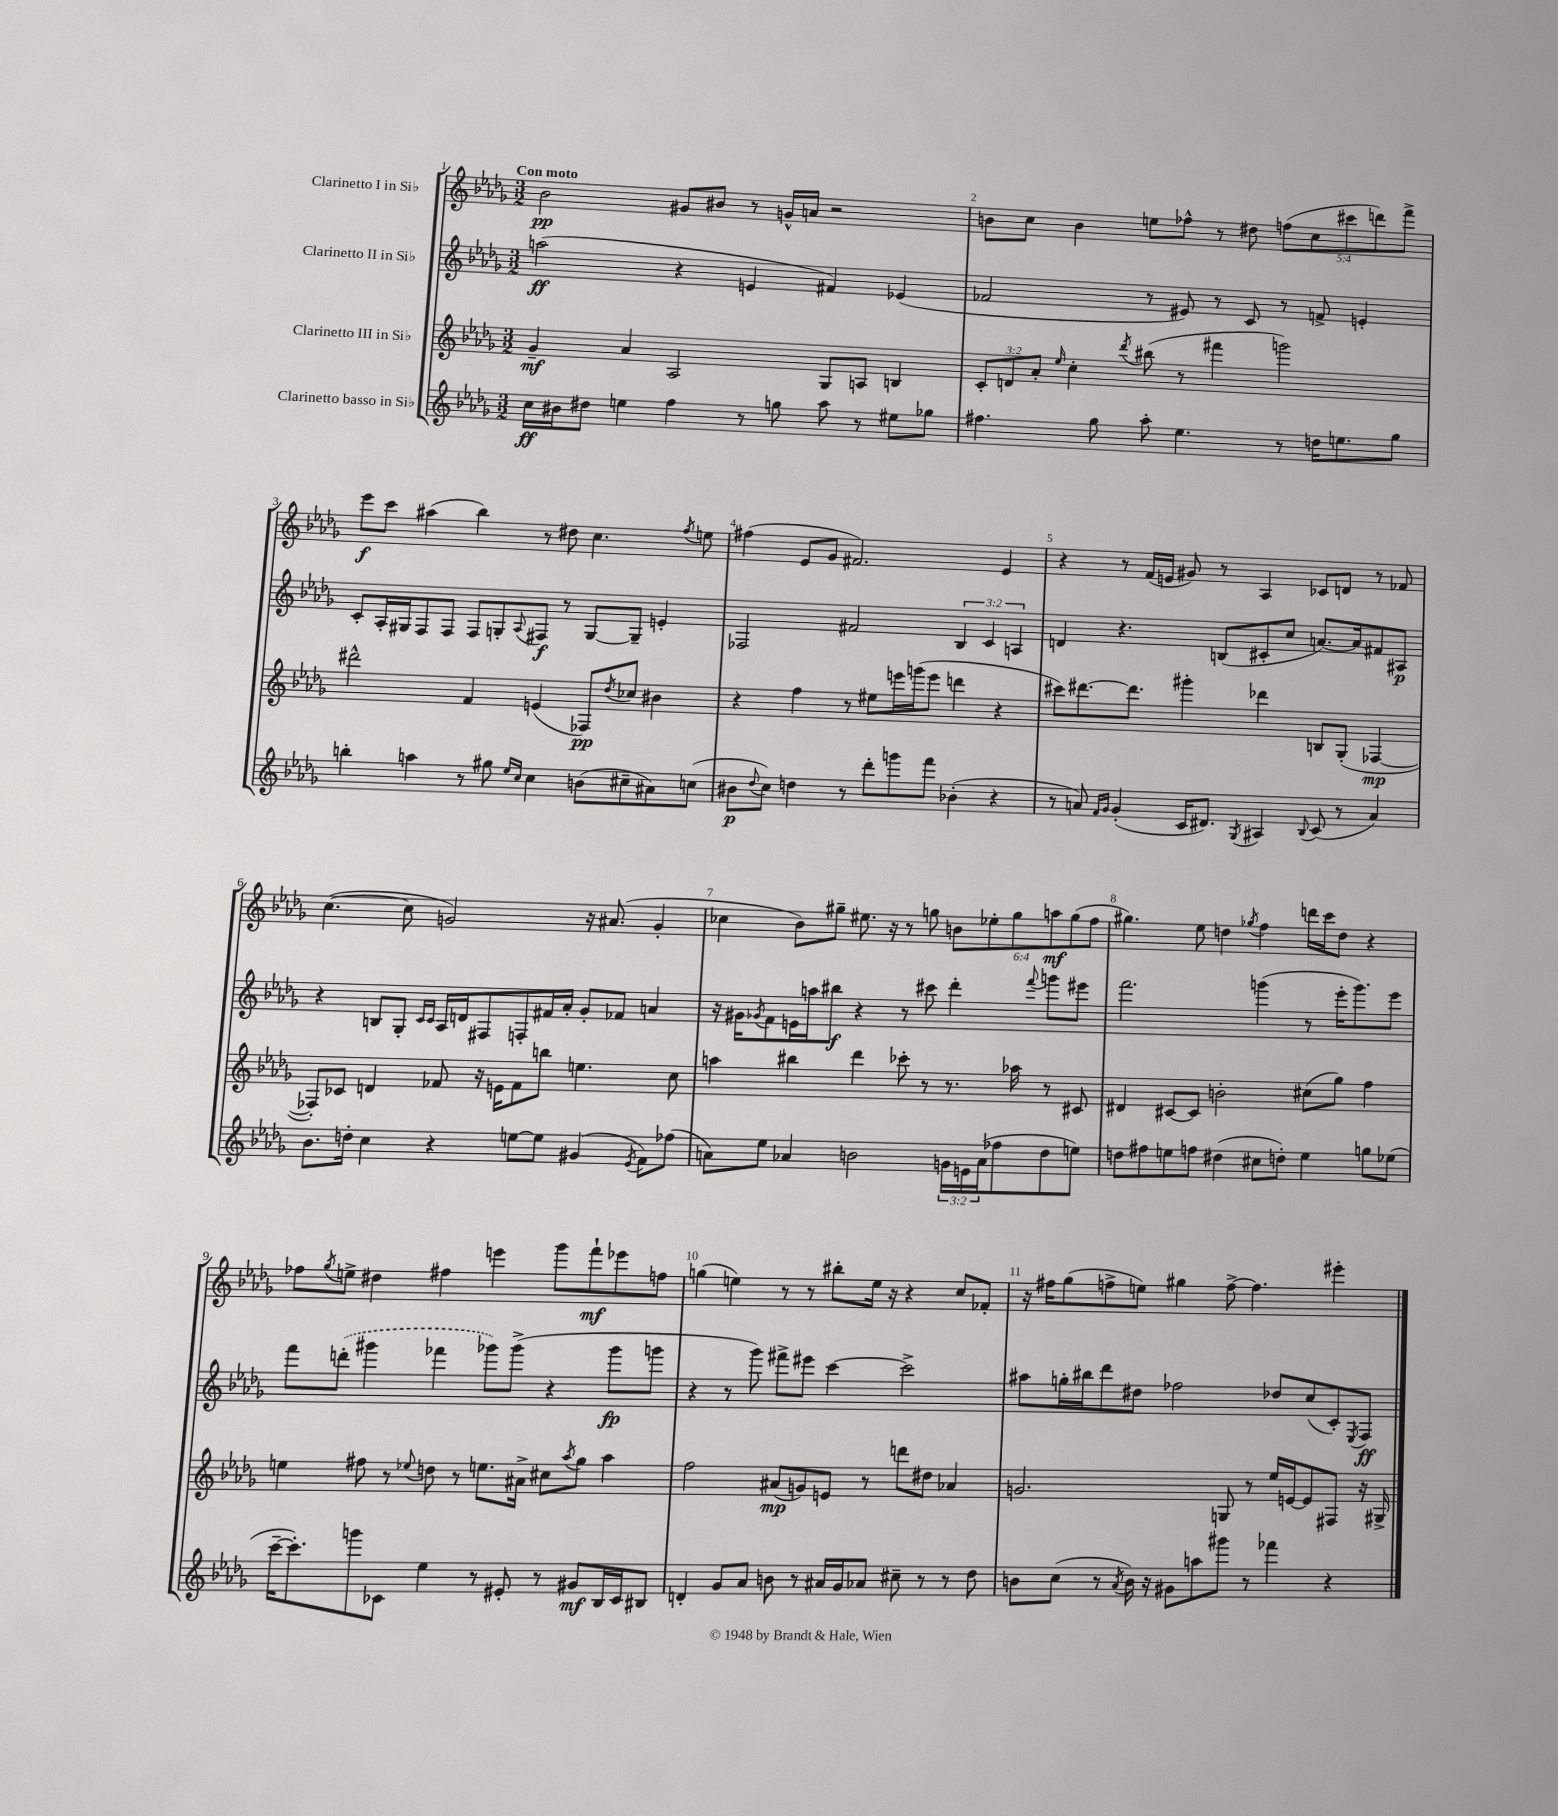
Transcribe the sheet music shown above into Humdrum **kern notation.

**kern	**dynam	**kern	**dynam	**kern	**dynam	**kern	**dynam
*part4	*part4	*part3	*part3	*part2	*part2	*part1	*part1
*staff4	*staff4	*staff3	*staff3	*staff2	*staff2	*staff1	*staff1
*I"Clarinetto basso in Si♭	*	*I"Clarinetto III in Si♭	*	*I"Clarinetto II in Si♭	*	*I"Clarinetto I in Si♭	*
*clefG2	*	*clefG2	*	*clefG2	*	*clefG2	*
*k[b-e-a-d-g-]	*	*k[b-e-a-d-g-]	*	*k[b-e-a-d-g-]	*	*k[b-e-a-d-g-]	*
*M3/2	*	*M3/2	*	*M3/2	*	*M3/2	*
=1	=1	=1	=1	=1	=1	=1	=1
!	!	!	!	!	!	!LO:TX:a:B:t=Con moto	!
16cc\LL	ff	4g-~/	mf	(2aan\	ff	2b-\	pp
16b#X\J	.	.	.	.	.	.	.
8dd#X\J	.	.	.	.	.	.	.
4een\	.	4a-/	.	.	.	.	.
4ff\	.	2A-/	.	4r	.	8g#X/L	.
.	.	.	.	.	.	8b#X/J	.
8r	.	.	.	4en/	.	8r	.
8ggn\	.	.	.	.	.	16gn^^/LL	.
.	.	.	.	.	.	16an/JJ	.
8aa-\	.	8G-/L	.	4f#X/)	.	2r	.
8r	.	8An/J	.	.	.	.	.
8ee#X\L	.	4Bn/	.	(4e-X/	.	.	.
8gg-X\J	.	.	.	.	.	.	.
=2	=2	=2	=2	=2	=2	=2	=2
4.ff#X\	.	12c'/L	.	2f-X/	.	8bn\L	.
.	.	12dn/	.	.	.	.	.
.	.	.	.	.	.	8cc\J	.
.	.	12a-'/J	.	.	.	.	.
.	.	16qqee-/	.	.	.	.	.
.	.	4cc'\	.	.	.	4b\	.
8gg-\	.	.	.	.	.	.	.
.	.	8qddd-/	.	.	.	.	.
8aa-'\	.	(8bb#X\	.	8r	.	8een\L	.
4.ee-\	.	8r	.	8e#X/)	.	8ff-X^^\J	.
.	.	4fff#X\	.	8r	.	8r	.
.	.	.	.	8c/	.	8dd#X\	.
8r	.	2gggn\)	.	8r	.	(10ffn\L	.
.	.	.	.	.	.	10cc\	.
16ddn\KL	.	.	.	8fn^/	.	.	.
8.een\	.	.	.	.	.	.	.
.	.	.	.	.	.	10ccc#X\	.
.	.	.	.	4en'/	.	.	.
.	.	.	.	.	.	10dddn\)	.
8gg-\J	.	.	.	.	.	.	.
.	.	.	.	.	.	10fff^\J	.
!!LO:LB:g=z
=3	=3	=3	=3	=3	=3	=3	=3
4bbn'\	.	2ddd#X^^\	.	8c'/L	.	8eee-\L	f
.	.	.	.	16A-'/L	.	8ccc\J	.
.	.	.	.	16G#X/J	.	.	.
4aan\	.	.	.	8F/	.	(4aa#X\	.
.	.	.	.	8F/J	.	.	.
8r	.	4f/	.	8F/L	.	4bb-\)	.
8gg#X\	.	.	.	8Gn'/	.	.	.
16qqee-/LL	.	.	.	.	.	.	.
16qqcc/JJ	.	.	.	8qqA-/	.	.	.
4cc\	.	(4en/	.	8F#X/J	f	8r	.
.	.	.	.	8r	.	8dd#X\	.
(8bn\L	.	8F-X/L)	pp	[8G/L	.	4.cc\	.
.	.	8qdd-/	.	.	.	.	.
8cc#X~\	.	8cc-X/J	.	8G~/J]	.	.	.
8a#X\)	.	4b#X\	.	4en'/	.	.	.
.	.	.	.	.	.	8qff/	.
(8ccn\J	.	.	.	.	.	8een\	.
=4	=4	=4	=4	=4	=4	=4	=4
8b#X\L	p	4r	.	2F-X/	.	(4ff#X\	.
8qqdd-/	.	.	.	.	.	.	.
8cc\J)	.	.	.	.	.	.	.
4ddn\	.	4ff\	.	.	.	8e-/L	.
.	.	.	.	.	.	8g-/J	.
8r	.	8r	.	2f#X/	.	2.f#X/)	.
8ddd-'\L	.	8ee#X\L	.	.	.	.	.
8gggn\	.	16eeen\L	.	.	.	.	.
.	.	(16gggn\J	.	.	.	.	.
8fff\J	.	8eee\J	.	.	.	.	.
(4b-X'\	.	4dddn\	.	6B-/	.	.	.
.	.	.	.	6c/	.	.	.
4r	.	4r	.	.	.	4e-/	.
.	.	.	.	6An/	.	.	.
=5	=5	=5	=5	=5	=5	=5	=5
8r	.	8ccc#X\L)	.	4dn/	.	4r	.
8an/)	.	[8.ddd#X\	.	.	.	.	.
16qqf/LL	.	.	.	.	.	.	.
16qqg-/JJ	.	.	.	.	.	.	.
(4g-'/	.	.	.	4.r	.	8r	.
.	.	8.ddd#\J]	.	.	.	.	.
.	.	.	.	.	.	(16f/LL	.
.	.	.	.	.	.	16en/JJ	.
16c/KL	.	4ggg#X'\	.	.	.	8g#X/)	.
8.d#X/J)	.	.	.	.	.	.	.
.	.	.	.	(8Bn/L	.	8r	.
8qG-/	.	.	.	.	.	.	.
4A#X/	.	4ddd-X\	.	8c#X'/	.	4A-/	.
.	.	.	.	8cc/J	.	.	.
8qqB-/	.	.	.	.	.	.	.
(8c/	.	8Bn/L	.	[8.an/L)	.	8c-X/L	.
8r	.	(8G-'/J	.	.	.	8dn/J	.
.	.	.	.	16a/k]	.	.	.
4a/)	.	[4F-X/	mp	8f#X/	.	8r	.
.	.	.	.	8A#X/J	p	8f-X/	.
!!LO:LB:g=z
=6	=6	=6	=6	=6	=6	=6	=6
8.b-\L	.	8F-X'/L])	.	4r	.	([4.cc\	.
.	.	8c-X/J	.	.	.	.	.
16ddn'\Jk	.	.	.	.	.	.	.
4cc\	.	4dn/	.	8Bn/L	.	.	.
.	.	.	.	8G-'/J	.	8cc\]	.
.	.	.	.	16qqc/LL	.	.	.
.	.	.	.	16qqc/JJ	.	.	.
4r	.	8f-X/	.	16A-/LL	.	2gn/)	.
.	.	.	.	16dn/J	.	.	.
.	.	16r	.	8F#X/	.	.	.
.	.	16en\KL	.	.	.	.	.
[8een\L	.	8f-\	.	8Fn'/	.	.	.
8ee\J]	.	8bbn\J	.	16f#X/L	.	.	.
.	.	.	.	16a-'/JJ	.	.	.
(4g#X/	.	4.een\	.	8g-'/L	.	16r	.
.	.	.	.	.	.	(8.a#X/	.
.	.	.	.	8f-X/J	.	.	.
8qe-/	.	.	.	.	.	.	.
8f\L)	.	.	.	4an/	.	4g'/	.
(8ff-X\J	.	8cc\	.	.	.	.	.
=7	=7	=7	=7	=7	=7	=7	=7
8an\L)	.	4aan\	.	16r	.	4cc-X\	.
.	.	.	.	16g#X\KL	.	.	.
.	.	.	.	8qg-X/	.	.	.
8ee-\J	.	.	.	8f\	.	.	.
4a-X/	.	4bb#X\	.	16en\L	.	8b-\L)	.
.	.	.	.	16aan\J	.	.	.
.	.	.	.	8bb#X\J	f	8gg#X~\J	.
2bn\	.	4ddd-\	.	4r	.	8.ee#X\	.
.	.	.	.	.	.	16r	.
.	.	8ccc-X'\	.	8r	.	8r	.
.	.	8r	.	8ccc#X\	.	8ggn\	.
24gn\LL	.	8.r	.	4ddd-'\	.	12bn\L	.
24en\	.	.	.	.	.	.	.
(24a-\J	.	.	.	.	.	12ee-X'\	.
8ff-X\	.	.	.	.	.	.	.
.	.	.	.	.	.	12gg\	.
.	.	16aa-X\	.	.	.	.	.
.	.	.	.	8qqfff/	.	.	.
8dd-\	.	8r	.	8gggn\L	.	12aan\	mf
.	.	.	.	.	.	(12gg\	.
8een\J)	.	8c#X/	.	8eee#X\J	.	.	.
.	.	.	.	.	.	12ff\J	.
=8	=8	=8	=8	=8	=8	=8	=8
8ddn\L	.	4d#X/	.	2.fff\	.	4.gg#X\)	.
8ff#X\	.	.	.	.	.	.	.
8een\	.	[8c#X/L	.	.	.	.	.
8ffn\J	.	8c#/J]	.	.	.	8ee-\	.
(4dd#X\	.	2bn'\	.	.	.	4ddn\	.
.	.	.	.	.	.	8qgg-X/	.
8cc#X\L	.	.	.	(4gggn\	.	4ff\	.
8ddn'\J)	.	.	.	.	.	.	.
4ee\	.	(8cc#X\L	.	8r	.	16dddn\LL	.
.	.	.	.	.	.	16ccc\J	.
.	.	8gg-\J)	.	16eee-'\KL	.	8dd\J	.
.	.	.	.	8.ggg\)	.	.	.
8ggn\L	.	4ff\	.	.	.	4r	.
(8ee-X\J	.	.	.	8eee-\J	.	.	.
!!LO:LB:g=z
=9	=9	=9	=9	=9	=9	=9	=9
[16ccc~\KL	.	4een\	.	8fff\L	.	8ff-X\L	.
8.ccc'\])	.	.	.	.	.	.	.
.	.	.	.	.	.	8qgg-/	.
.	.	.	.	(8dddn'\J	.	8een^\J	.
8gggn\	.	8ff#X\	.	4ggg#X\	.	4dd#X\	.
8c-X\J	.	8r	.	.	.	.	.
.	.	8qqee-X/	.	.	.	.	.
4ee-\	.	8ddn\	.	4fff-X\	.	4ff#X\	.
.	.	8r	.	.	.	.	.
8r	.	8.een\L	.	8ggg-X\L)	.	4eeen\	.
8e#X'/	.	.	.	(8ggg-^\J	.	.	.
.	.	16a#X^\Jk	.	.	.	.	.
8r	.	8cc#X\L	.	4r	.	8ggg-\L	.
.	.	8qaa-/	.	.	.	.	.
8g#X/L	mf	8gg-\J	.	.	.	8fff`\	mf
16B-/L	.	4aa-\	.	8ggg-\L	fp	8eee-X\	.
16c-/J	.	.	.	.	.	.	.
8B#X/J	.	.	.	8gggn\J	.	8ffn\J	.
=10	=10	=10	=10	=10	=10	=10	=10
4dn'/	.	2ff\	.	4r	.	(4ggn\	.
8g-/L	.	.	.	8r	.	4een\)	.
8a-/J	.	.	.	8ggg-\)	.	.	.
8bn\	.	(8a#X/L	mp	8fff#X^\L	.	8r	.
8r	.	8gn/)	.	8eee#X\J	.	8r	.
16a#X/LL	.	8en/J	.	[4ccc\	.	8bb#X'\L	.
16g-/J	.	.	.	.	.	.	.
8a-X/J	.	8r	.	.	.	16ee\Jk	.
.	.	.	.	.	.	16r	.
8cc#X~\	.	8dddn\L	.	2ccc^\]	.	4r	.
8r	.	8dd#X\J	.	.	.	.	.
8r	.	4a-X/	.	.	.	8cc/L	.
8dd-\	.	.	.	.	.	8f-X'/J	.
=11	=11	=11	=11	=11	=11	=11	=11
8bn\L	.	2.gn/	.	8aa#X\L	.	16r	.
.	.	.	.	.	.	16ff#X\KL	.
(8cc\J	.	.	.	16ggn'\L	.	(8gg-\	.
.	.	.	.	16bb#X\J	.	.	.
8r	.	.	.	8ddd-\	.	8ffn^\	.
8qa-/	.	.	.	.	.	.	.
16b\)	.	.	.	8dd#X\J	.	8een\J)	.
16r	.	.	.	.	.	.	.
8g#X\L	.	.	.	2ff-X\	.	4gg#X\	.
8aan\	.	.	.	.	.	.	.
8ggg#X\J	.	8Gn/	.	.	.	[8ff^\	.
8r	.	8r	.	.	.	4.ff\]	.
4fff-X\	.	16ee-/LL	.	8dd-X/L	.	.	.
.	.	[16en/J	.	.	.	.	.
.	.	8e/]	.	(8cc/	.	.	.
4r	.	8F#X/J	.	8c'/)	.	4eee#X'\	.
.	.	.	.	8qE-/	.	.	.
.	.	16r	.	8F/J	ff	.	.
.	.	16G#X^/	.	.	.	.	.
==	==	==	==	==	==	==	==
*-	*-	*-	*-	*-	*-	*-	*-
